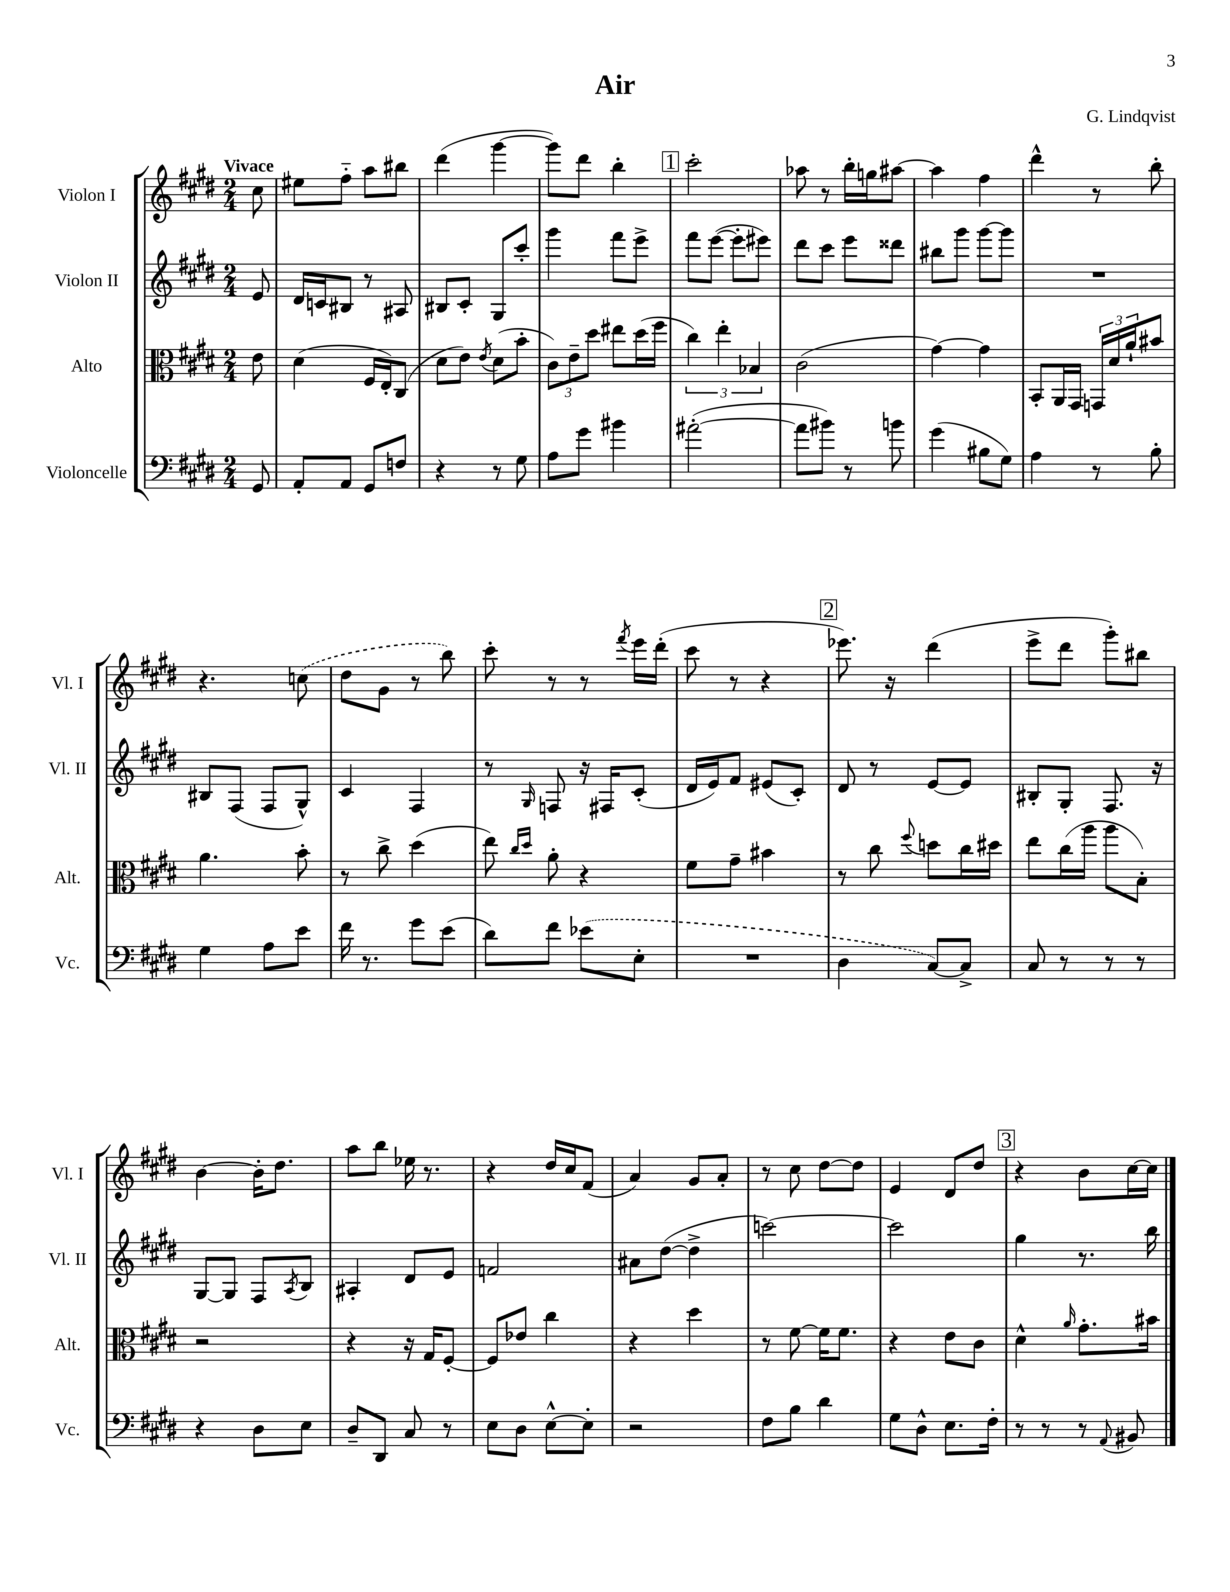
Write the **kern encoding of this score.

**kern	**kern	**kern	**kern
*part4	*part3	*part2	*part1
*staff4	*staff3	*staff2	*staff1
*I"Violoncelle	*I"Alto	*I"Violon II	*I"Violon I
*I'Vc.	*I'Alt.	*I'Vl. II	*I'Vl. I
*clefF4	*clefC3	*clefG2	*clefG2
*k[f#c#g#d#]	*k[f#c#g#d#]	*k[f#c#g#d#]	*k[f#c#g#d#]
*M2/4	*M2/4	*M2/4	*M2/4
=	=	=	=
!	!	!	!LO:TX:a:B:t=Vivace
8GG#/	8e\	8e/	8cc#\
=1	=1	=1	=1
8AA'/L	(4d#\	16d#/LL	8ee#X\L
.	.	16cn/J	.
8AA/J	.	8B#X/J	8ff#\J
8GG#/L	16F#/LL	8r	8aa\L
.	16E'/J)	.	.
8Fn/J	(8C#/J	8A#X/	8bb#X\J
=2	=2	=2	=2
4r	8d#\L	8B#X/L	(4ddd#\
.	8e\J)	8c#'/J	.
.	8qe/	.	.
8r	(8d#\L	8G#/L	[4ggg#\
8G#\	8b'\J	8ccc#'/J	.
=3	=3	=3	=3
8A\L	12c#\L)	4ggg#\	8ggg#\L])
.	12e~\	.	.
8g#\J	.	.	8ddd#\J
.	12dd#\J	.	.
4b#X\	8ee#X\L	8fff#\L	4bb'\
.	(16dd#\L	8eee^\J	.
.	16ff#\JJ	.	.
!!LO:REH:place=s1:t=1
=4	=4	=4	=4
([2a#X'\	6cc#\)	8fff#\L	2ccc#'\
.	.	([8eee\J	.
.	6ee'\	.	.
.	.	8eee'\L]	.
.	6B-X/	.	.
.	.	8eee#X\J)	.
=5	=5	=5	=5
8a#\L]	(2c#\	8ddd#\L	8aa-X\
8b#X\J)	.	8ccc#\J	8r
8r	.	8eee\L	16bb'\LL
.	.	.	16ggn\J
8bn\	.	8ddd##X\J	[8aa#X\J
=6	=6	=6	=6
(4g#\	[4g#\)	8bb#X\L	4aa#\]
.	.	8ggg#\J	.
8B#X\L	4g#\]	[8ggg#\L	4ff#\
8G#\J)	.	8ggg#\J]	.
=7	=7	=7	=7
4A\	8BB'/L	2r	4ddd#^^\
.	16AA/L	.	.
.	16GG#/JJ	.	.
8r	24GGn/LL	.	8r
.	24d#/	.	.
.	24a`/J	.	.
8B'\	8b#X/J	.	8bb'\
!!LO:LB:g=z
=8	=8	=8	=8
4G#\	4.a\	8B#X/L	4.r
.	.	(8F#/J	.
8A\L	.	8F#/L	.
8e\J	8b'\	8G#^^/J)	(8ccn\
=9	=9	=9	=9
16f#\	8r	4c#/	8dd#\L
8.r	.	.	.
.	8cc#^\	.	8g#\J
8g#\L	(4dd#\	4F#/	8r
(8e\J	.	.	8bb\)
=10	=10	=10	=10
8d#\L)	8ee\)	8r	8ccc#'\
.	16qqcc#/LL	.	.
.	16qqdd#/JJ	16qqG#/	.
8f#\J	8a'\	8Fn/	8r
(8e-X\L	4r	16r	8r
.	.	16F#X/KL	.
.	.	.	8qfff#/
8E'\J	.	(8c#'/J	16eee\LL
.	.	.	(16ddd#'\JJ
=11	=11	=11	=11
2r	8f#\L	16d#/LL	8ccc#\
.	.	16e/J)	.
.	8g#~\J	8f#/J	8r
.	4b#X\	(8e#X/L	4r
.	.	8c#'/J)	.
!!LO:REH:place=s1:t=2
=12	=12	=12	=12
4D#\	8r	8d#/	8.eee-X\)
.	8cc#\	8r	.
.	.	.	16r
.	8qqff#/	.	.
[8C#/L)	8ddn\L	[8e/L	(4ddd#\
8C#^/J]	16cc#\L	8e/J]	.
.	16dd#X\JJ	.	.
=13	=13	=13	=13
8C#/	8ee\L	8B#X'/L	8eee^\L
8r	(16cc#\L	8G#'/J	8ddd#\J
.	16aa\JJ	.	.
8r	8aa\L	8.F#/	8ggg#'\L)
8r	8B'\J)	.	8bb#X\J
.	.	16r	.
!!LO:LB:g=z
=14	=14	=14	=14
4r	2r	[8G#/L	[4b\
.	.	8G#/J]	.
8D#\L	.	8F#/L	16b'\KL]
.	.	.	8.dd#\J
.	.	8qA/	.
8E\J	.	8B/J	.
=15	=15	=15	=15
8D#~/L	4r	4A#X'/	8aa\L
8DD#/J	.	.	8bb\J
8C#/	16r	8d#/L	16ee-X\
.	16G#/KL	.	8.r
8r	[8F#'/J	8e/J	.
=16	=16	=16	=16
8E\L	8F#/L]	2fn/	4r
8D#\J	8e-X/J	.	.
[8E^^\L	4cc#\	.	16dd#/LL
.	.	.	16cc#/J
8E'\J]	.	.	(8f#/J
=17	=17	=17	=17
2r	4r	8a#X\L	4a/)
.	.	([8dd#\J	.
.	4dd#\	4dd#^\]	8g#/L
.	.	.	8a'/J
=18	=18	=18	=18
8F#\L	8r	[2cccn\)	8r
8B\J	[8f#\	.	8cc#\
4d#\	16f#\KL]	.	[8dd#\L
.	8.f#\J	.	.
.	.	.	8dd#\J]
=19	=19	=19	=19
8G#\L	4r	2ccc\]	4e/
8D#^^\J	.	.	.
8.E\L	8e\L	.	8d#/L
.	8c#\J	.	8dd#/J
16F#'\Jk	.	.	.
!!LO:REH:place=s1:t=3
=20	=20	=20	=20
8r	4d#^^\	4gg#\	4r
8r	.	.	.
.	16qqa/	.	.
8r	8.g#'\L	8.r	8b\L
8qqAA/	.	.	.
8BB#X/	.	.	[16cc#\L
.	16b#X\Jk	16bb\	16cc#\JJ]
==	==	==	==
*-	*-	*-	*-
